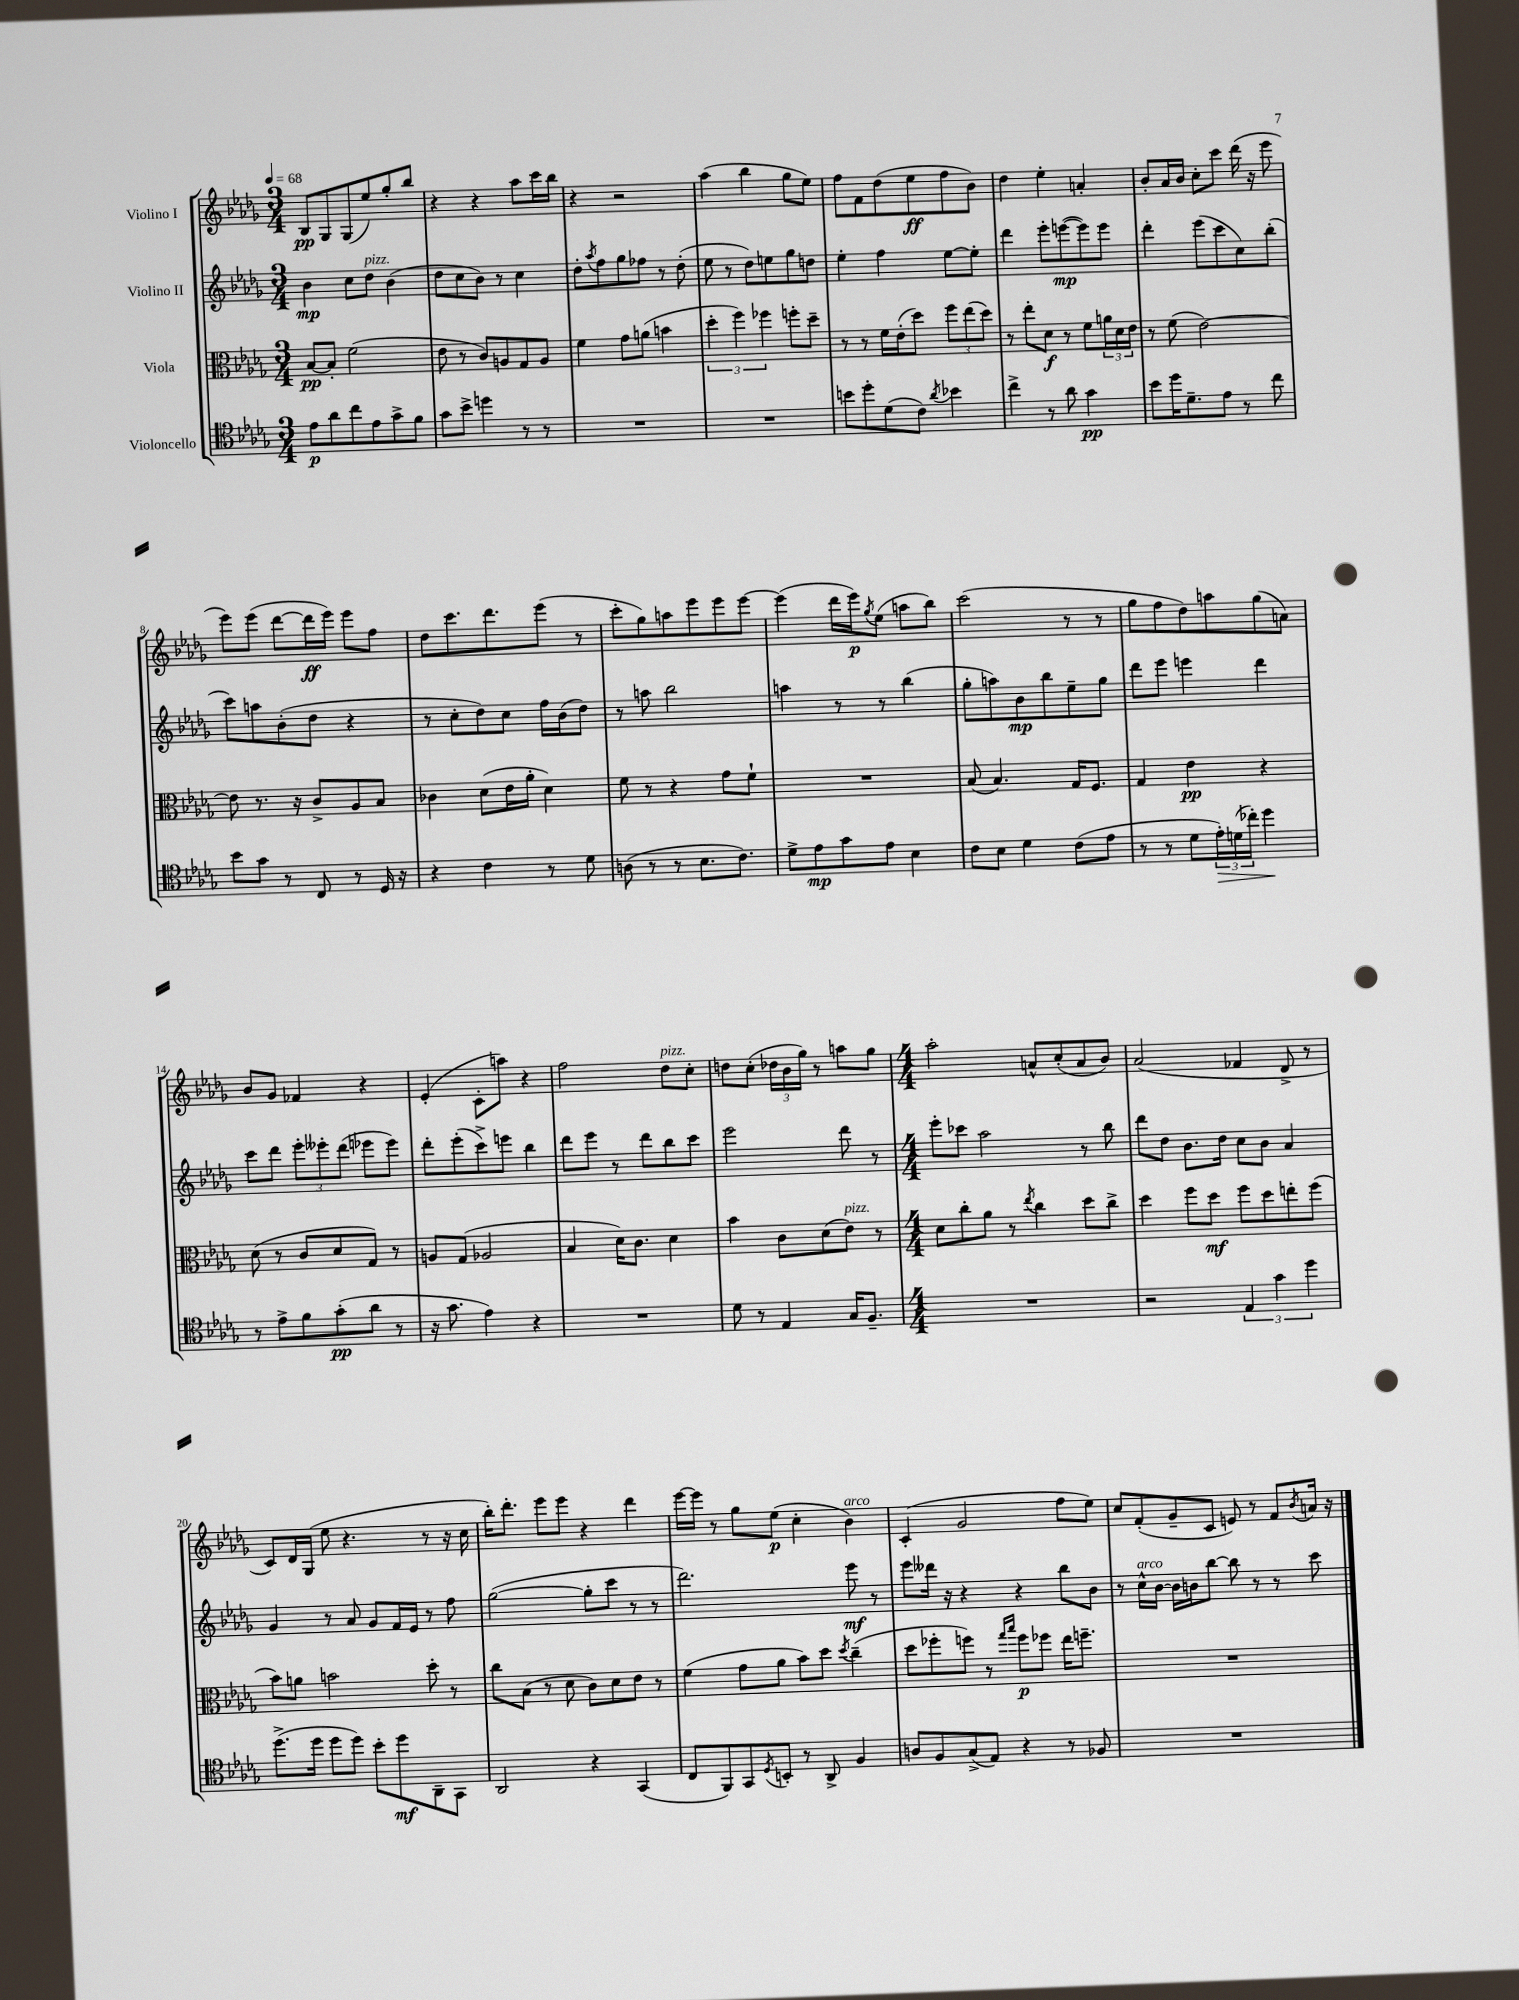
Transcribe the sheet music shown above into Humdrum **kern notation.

**kern	**kern	**kern	**kern
*staff4	*staff3	*staff2	*staff1
*clefC4	*clefC3	*clefG2	*clefG2
*k[b-e-a-d-g-]	*k[b-e-a-d-g-]	*k[b-e-a-d-g-]	*k[b-e-a-d-g-]
*M3/4	*M3/4	*M3/4	*M3/4
*MM68	*MM68	*MM68	*MM68
8e-	[8B-	4b-	8B-
8a-	8B-']	.	8G-
8cc	(2f	8cc	(8G-
8e-	.	8dd-	8ee-)
8g-^	.	(4b-	8gg-'
8f	.	.	8bb-
=	=	=	=
8g-	8e-	8dd-	4r
8b-^	8r	8cc	.
4dd	8c)	8b-)	4r
.	8A	8r	.
8r	8G-	4cc	8aa-
8r	8A	.	16ccc
.	.	.	16bb-
=	=	=	=
2.r	4f	8dd-'	4r
.	.	8qaa-	.
.	.	8ff	.
.	8g-	8gg-	2r
.	(8a	8ff-	.
.	4b	8r	.
.	.	(8dd-'	.
=	=	=	=
2.r	6dd-'	8ee-	(4aa-
.	.	8r	.
.	6ff)	.	.
.	.	8dd-)	4bb-
.	6ff-	.	.
.	.	8ee	.
.	8ff'	8gg-	8gg-
.	8dd-~	8dd	8ee-)
=	=	=	=
8b	8r	4ee-'	8ff
8dd-'	8r	.	8f
(8d-	16f	4ff	(8dd-
.	(16e-'	.	.
8c)	8dd-)	.	8ee-
8qa-	.	.	.
4b-	12ff	[8ee-	8ff
.	(12ee-	.	.
.	.	8ee-']	8b-)
.	12dd-)	.	.
=	=	=	=
4cc^	8r	4ddd-	4dd-
.	8ee-'	.	.
8r	8d-	8eee-'	4ee-'
8a-	8r	([8eee	.
4g-	8f	8eee])	4a'
.	24a	8eee	.
.	24d-	.	.
.	24e-	.	.
=	=	=	=
8b-	8r	4ddd-'	8b-'
16dd-	(8f	.	16a-
8.d-~	.	.	16b-
.	[2e-)	(8eee-	8cc'
8e-	.	8ccc	8ccc
8r	.	8cc)	(16ddd-
.	.	.	16r
8cc	.	(8bb-'	8eee-
=	=	=	=
8b-	8e-]	8ccc)	8eee-)
8g-	8.r	8aa	(8eee-
8r	.	(8b-'	[8ddd-
.	16r	.	.
8C	8c^	8dd-	16ddd-]
.	.	.	16eee-)
8r	8A-	4r	8eee-
16D-	8B-	.	8ff
16r	.	.	.
=	=	=	=
4r	4c-	8r	8dd-
.	.	8cc'	8.ccc
4c	(8d-	8dd-)	.
.	.	.	8.ddd-
.	16e-	8cc	.
.	16a-'	.	.
8r	4d-)	16ff	(8eee-
.	.	(16b-	.
8d-	.	8dd-)	8r
=	=	=	=
(8A	8f	8r	8ccc'
8r	8r	8aa	8gg-)
8r	4r	2bb-	8aa
8.B-	.	.	8eee-
.	8g-	.	8eee-
8.c)	.	.	.
.	8f`	.	[8eee-
=	=	=	=
8d-^	2.r	4aa	(4eee-]
8e-	.	.	.
8g-	.	8r	16ddd-
.	.	.	16eee-)
.	.	.	8qgg-
8e-	.	8r	(8ee-
4B-	.	(4bb-	8aa
.	.	.	8bb-)
=	=	=	=
8c	(8B-	8gg-'	(2ccc
8B-	4.B-)	8aa)	.
4d-	.	8b-	.
.	.	8bb-	.
(8c	16G-	8ee-~	8r
.	8.F	.	.
8e-	.	8gg-	8r
=	=	=	=
8r	4G-	8ddd-	8gg-
8r	.	8eee-	8ff
8d-	4e-	4eee	8dd-)
24e-')	.	.	8aa
(24d	.	.	.
24cc-')	.	.	.
4dd-	4r	4ddd-	(8gg-
.	.	.	8a)
=	=	=	=
8r	(8d-	8ccc	8b-
8e-^	8r	8ddd-	8g-
8f	8c	12eee-'	4f-
.	.	12eee--'	.
(8g-'	8d-	.	.
.	.	(12ddd-	.
8a-	8G-)	8eee-	4r
8r	8r	8eee-)	.
=	=	=	=
16r	8A	8ddd-'	(4e-'
8.g-	.	.	.
.	(8G-	(8eee-'	.
4e-)	2A-	8ccc^)	8c'
.	.	8eee	8aa)
4r	.	4bb-	4r
=	=	=	=
2.r	4B-	8ddd-	2ff
.	.	8eee-	.
.	16d-)	8r	.
.	8.c	.	.
.	.	8ddd-	.
.	4d-	8bb-	8dd-
.	.	8ccc	8cc'
=	=	=	=
8d-	4b-	2eee-	8dd
8r	.	.	(8cc'
4E-	8c	.	24dd-
.	.	.	24b-
.	.	.	24gg-)
.	(8d-	.	8r
16G-	8e-)	8ddd-	8aa
8.F~	.	.	.
.	8r	8r	8gg-
=	=	=	=
*M4/4	*M4/4	*M4/4	*M4/4
1r	8d-	8eee-'	2aa-'
.	8cc'	8ccc-	.
.	8a-	2aa-	.
.	8r	.	.
.	8qee-	.	.
.	4cc	.	8a^^
.	.	.	(8cc'
.	8dd-	8r	8a
.	8cc^	8bb-	8b-)
=	=	=	=
2r	4dd-	8ddd-	(2a-
.	.	8dd-	.
.	8ff	8.b-	.
.	8dd-	.	.
.	.	16dd-	.
6E-	8ff	8cc	4f-
.	8dd-	8b-	.
6g-	.	.	.
.	8ee'	4a-	8d-^
6dd-	.	.	.
.	(8ff	.	8r
=	=	=	=
(8.dd-^	8b-)	4g-	8c)
.	8a	.	16d-
16dd-	.	.	(16G-
8dd-	2b	8r	8ee-
8dd-)	.	8a-	4.r
8b-'	.	8g-	.
8dd-	.	16f	.
.	.	16e-	.
8AA-~	8dd-'	8r	8r
8GG-	8r	8ff	16r
.	.	.	16cc
=	=	=	=
2AA-	8cc	([2gg-	16bb-')
.	.	.	8.ddd-'
.	(8B-	.	.
.	8r	.	8eee-
.	8d-	.	8eee-
4r	8c)	8gg-']	4r
.	8d-	8ccc	.
(4GG-	8e-	8r	4ddd-
.	8r	8r	.
=	=	=	=
8C	(4f	2.ddd-)	[16eee-
.	.	.	16eee-]
8FF)	.	.	8r
8GG-	8g-	.	8gg-
8qD-	.	.	.
8BB'	8a-	.	(8ee-
8r	8b-)	.	4cc'
8AA-^	8dd-	.	.
.	8qdd-	.	.
4F	(4cc~	8eee-	4b-)
.	.	8r	.
=	=	=	=
8A	8dd-	8eee-	(4c'
8F	8ff-'	16ddd--	.
.	.	16r	.
(8G-^	8ff)	4r	2g-
8E-)	8r	.	.
.	16qqgg-	.	.
.	16qqbb-	.	.
4r	8ff	4r	.
.	8ff-	.	.
8r	16ee-	8bb-	8ff
.	8.ff~	.	.
8F-	.	8b-	8ee-)
=	=	=	=
1r	1r	8r	8cc
.	.	16cc^^	(8f'
.	.	[16b-	.
.	.	16b-]	8g-~
.	.	16b	.
.	.	[8bb-	8c
.	.	8bb-]	8e)
.	.	8r	8r
.	.	8r	8f
.	.	.	8qb-
.	.	8ccc	16a
.	.	.	16r
==	==	==	==
*-	*-	*-	*-
